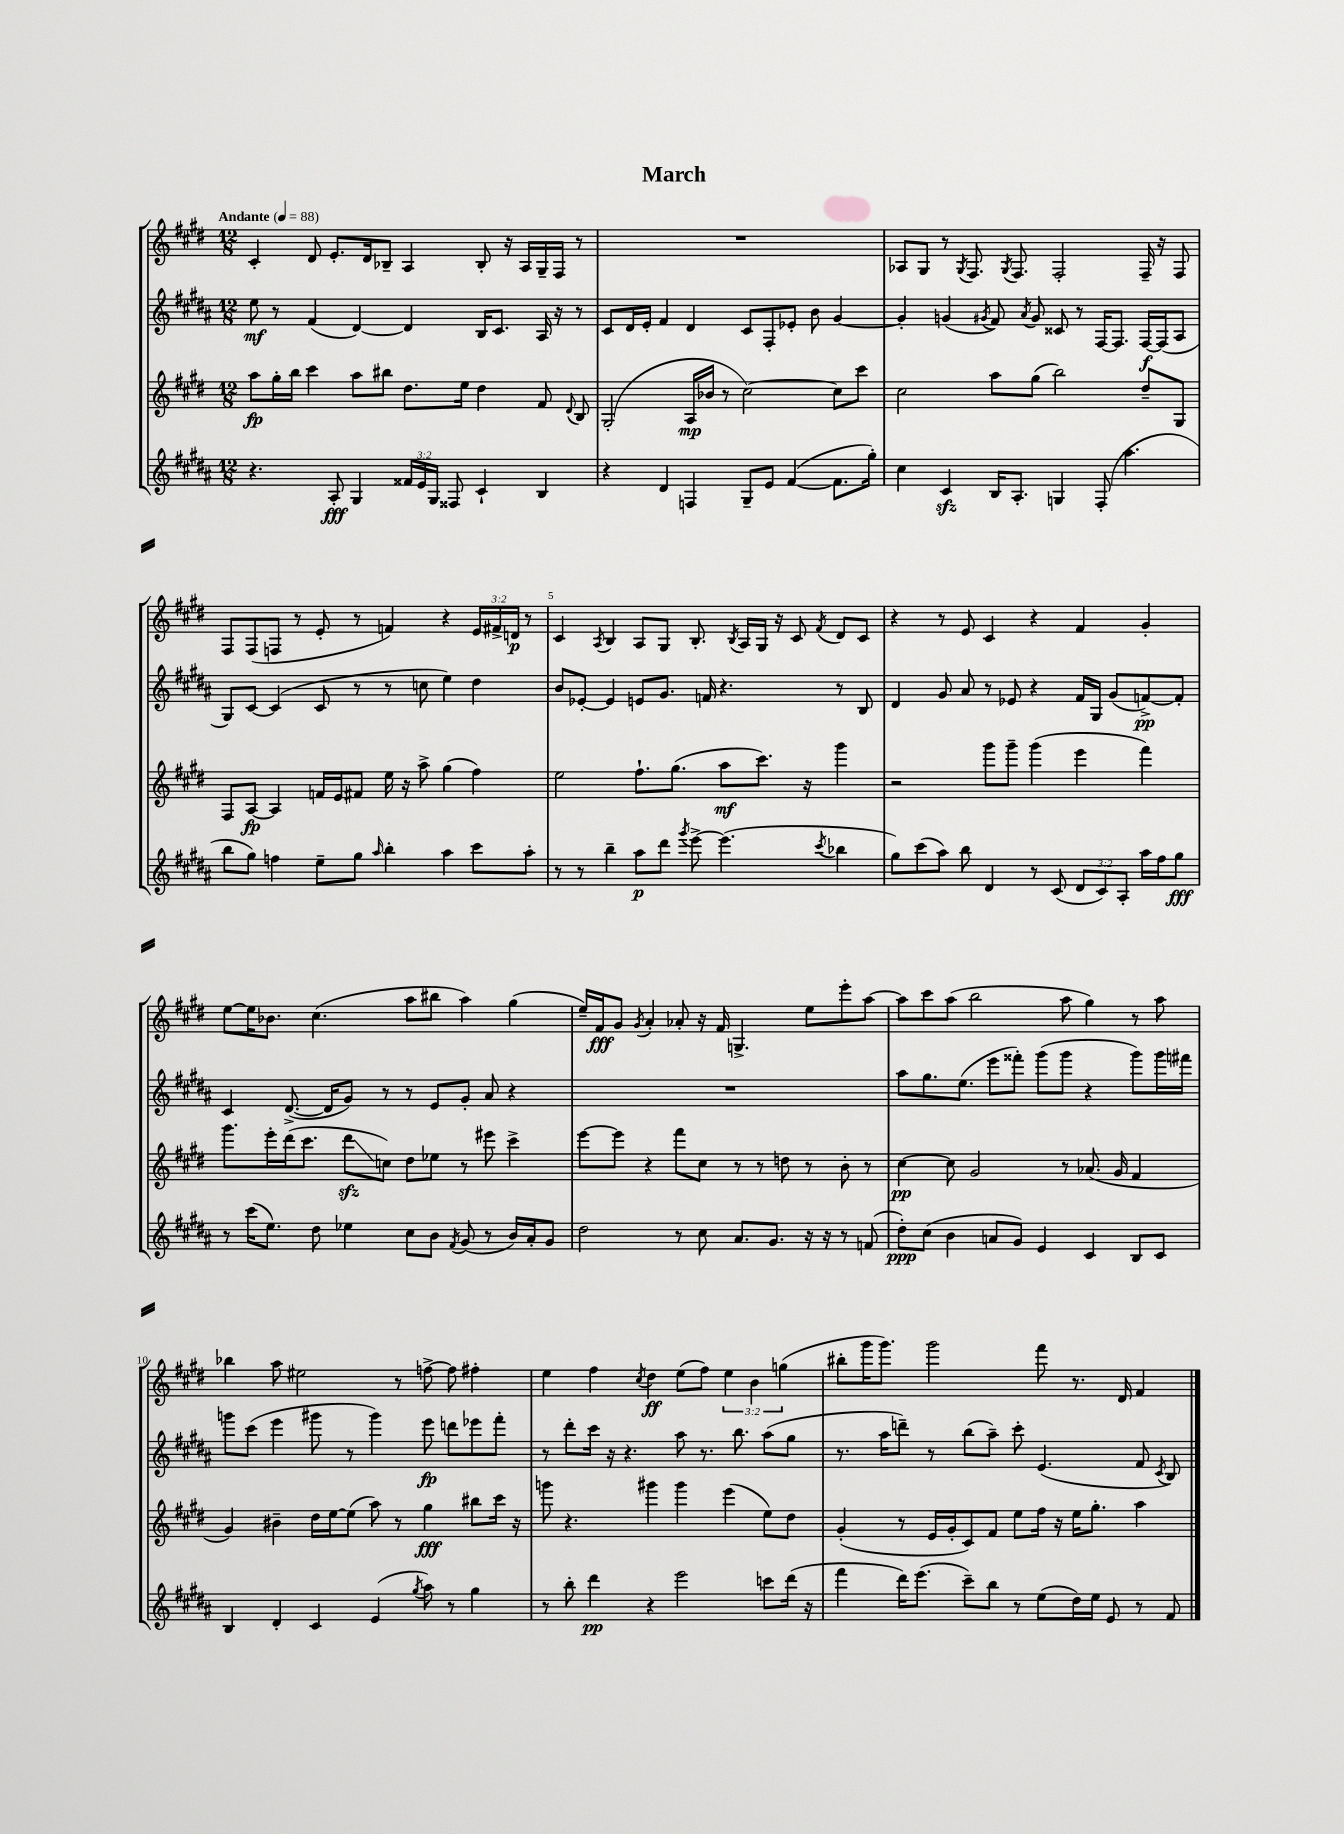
\header { title = "March" }
<<
\new StaffGroup <<
\new Staff = "s0" {
    \clef treble \key e \major \numericTimeSignature \time 12/8 \override Staff.TupletNumber.text = #tuplet-number::calc-fraction-text \tempo "Andante" 4 = 88
    \autoBeamOff cis'4-. dis'8 e'8.[-. dis'16 bes8]-- a4 bes8-. r16 a16[ gis16-- fis16] r8 |
    R1. |
    aes8[ gis8] r8 \acciaccatura { gis8 } fis8. \acciaccatura { gis8 } fis8. fis2-. fis16-- r16 fis8 |
    fis8[ fis8( f8] r8 e'8-. r8 f'4) r4 \tuplet 3/2 { e'16[ fis'16-> d'16]\p } r8 |
    cis'4 \acciaccatura { a8 } b4 a8[ gis8] b8.-. \acciaccatura { b8 } a16[ gis16] r16 cis'8 \acciaccatura { fis'8 } dis'8[ cis'8] |
    r4 r8 e'8 cis'4 r4 fis'4 gis'4-. |
    e''8[~ e''16 bes'8.] cis''4.( a''8[ bis''8] a''4) gis''4( |
    e''16[--) fis'16\fff gis'8] \acciaccatura { gis'8 } a'4-. aes'8-. r16 fis'16 g4.-> e''8[ e'''8-. a''8]~ |
    a''8[ cis'''8 a''8]( b''2 a''8 gis''4) r8 a''8 |
    bes''4 a''8 eis''2 r8 f''8~-> f''8 fis''4-. |
    e''4 fis''4 \acciaccatura { cis''8 } dis''4\ff e''8[( fis''8]) \tuplet 3/2 { e''4 b'4 g''4( } |
    bis''8[-. gis'''16 gis'''8.]) gis'''2 fis'''8 r8. dis'16 fis'4 \bar "|." |
}
\new Staff = "s1" {
    \clef treble \key b \major \numericTimeSignature \time 12/8
    \autoBeamOff e''8\mf r8 fis'4( dis'4~) dis'4 b16[ cis'8.] ais16 r16 r8 |
    cis'8[ dis'16 e'16]-. fis'4 dis'4 cis'8[ fis8-. ees'8]-. b'8 gis'4~ |
    gis'4-. g'4( \acciaccatura { gis'8 } fis'8) \acciaccatura { ais'8 } gis'8 cisis'8 r8 fis16[~ fis8.] fis16[~\f fis16( ais8] |
    gis8[) cis'8]~ cis'4( cis'8 r8 r8 c''8 e''4) dis''4 |
    b'8[ ees'8]~-. ees'4 e'8[ gis'8.] f'16 r4. r8 b8 |
    dis'4 gis'8 ais'8 r8 ees'8 r4 fis'16[ gis16] gis'8[( f'8~->\pp) f'8]-. |
    cis'4 dis'8.~->( dis'16[ gis'8]) r8 r8 e'8[ gis'8]-. ais'8 r4 |
    R1. |
    ais''8[ gis''8. e''8.]( e'''8[ fisis'''8]-.) gis'''8[( gis'''8] r4 gis'''8[) gis'''16 fis'''16] |
    g'''8[ cis'''8]( e'''4 gis'''8 r8 gis'''4) e'''8\fp d'''8[ ees'''8 fis'''8]-. |
    r8 dis'''8[-. cis'''16] r16 r4. ais''8 r8. b''8. ais''8[( gis''8] |
    r8. ais''16[ d'''8]--) r8 b''8[( ais''8]--) cis'''8-. e'4.( fis'8 \acciaccatura { cis'8 } b8) \bar "|." |
}
\new Staff = "s2" {
    \clef treble \key e \major \numericTimeSignature \time 12/8
    \autoBeamOff a''8[\fp gis''16-. b''16] cis'''4 a''8[ bis''8] dis''8.[ e''16] dis''4 fis'8 \appoggiatura { dis'8 } b8 |
    gis2-.( a16[\mp bes'16] r8 cis''2~) cis''8[ cis'''8] |
    cis''2 a''8[ gis''8]( b''2) dis''8[-- gis8] |
    fis8[ a8]~\fp a4 f'16[ e'16 fis'8] e''16 r16 a''8-> gis''4( fis''4) |
    e''2 fis''8.[-! gis''8.]( a''8[\mf cis'''8.]) r16 gis'''4 |
    r2 gis'''8[ gis'''8]-- gis'''4( e'''4 fis'''4) |
    gis'''8.[ e'''16-. dis'''16( cis'''8.] dis'''8[\glissando\sfz c''8]) dis''8[ ees''8] r8 eis'''8 cis'''4-> |
    e'''8[~ e'''8] r4 fis'''8[ cis''8] r8 r8 d''8 r8 b'8-. r8 |
    cis''4~\pp cis''8 gis'2 r8 aes'8.( gis'16 fis'4 |
    gis'4) bis'4-- dis''16[ e''16~ e''8]( a''8) r8 gis''4\fff bis''8[ cis'''16] r16 |
    g'''8 r4. gis'''4 gis'''4 e'''4( e''8[) dis''8] |
    gis'4-.( r8 e'16[ gis'16-. cis'8) fis'8] e''8[ fis''16] r16 e''16[ gis''8.]-. a''4 \bar "|." |
}
\new Staff = "s3" {
    \clef treble \key b \major \numericTimeSignature \time 12/8 \override Staff.TupletNumber.text = #tuplet-number::calc-fraction-text
    \autoBeamOff r4. ais8-.\fff gis4 \tuplet 3/2 { fisis'16[ e'16 gis16] } fisis8 cis'4-! b4 |
    r4 dis'4 f4 gis8[-- e'8] fis'4~( fis'8.[ gis''16]-.) |
    cis''4 cis'4\sfz b16[ ais8.]-. g4 fis8-.( ais''4. |
    b''8[ gis''8]) f''4 e''8[-- gis''8] \grace { ais''16 } b''4-. ais''4 cis'''8[ ais''8]-. |
    r8 r8 b''4-- ais''8[\p dis'''8] \acciaccatura { gis'''8 } e'''8~-> e'''4.( \acciaccatura { cis'''8 } bes''4 |
    gis''8[) cis'''8( ais''8]) b''8 dis'4 r8 cis'8( \tuplet 3/2 { dis'8[ cis'8) ais8]-. } ais''16[ fis''16 gis''8]\fff |
    r8 cis'''16[( e''8.]) dis''8 ees''4 cis''8[ b'8] \acciaccatura { fis'8 } gis'8( r8 b'16[) ais'16-. gis'8] |
    dis''2 r8 cis''8 ais'8.[ gis'8.] r16 r16 r8 f'8( |
    dis''8[-.\ppp) cis''8]( b'4 a'8[ gis'8]) e'4 cis'4 b8[ cis'8] |
    b4 dis'4-. cis'4 e'4( \acciaccatura { gis''8 } ais''8) r8 gis''4 |
    r8 b''8-. dis'''4\pp r4 e'''2 c'''8[ dis'''16]( r16 |
    fis'''4 dis'''16[) e'''8.]( cis'''8[--) b''8] r8 e''8[( dis''16) e''16] e'8 r8 fis'8 \bar "|." |
}
>>
>>
\layout { \context { \Score \override BarNumber.break-visibility = ##(#f #t #t) barNumberVisibility = #(every-nth-bar-number-visible 5) } }
